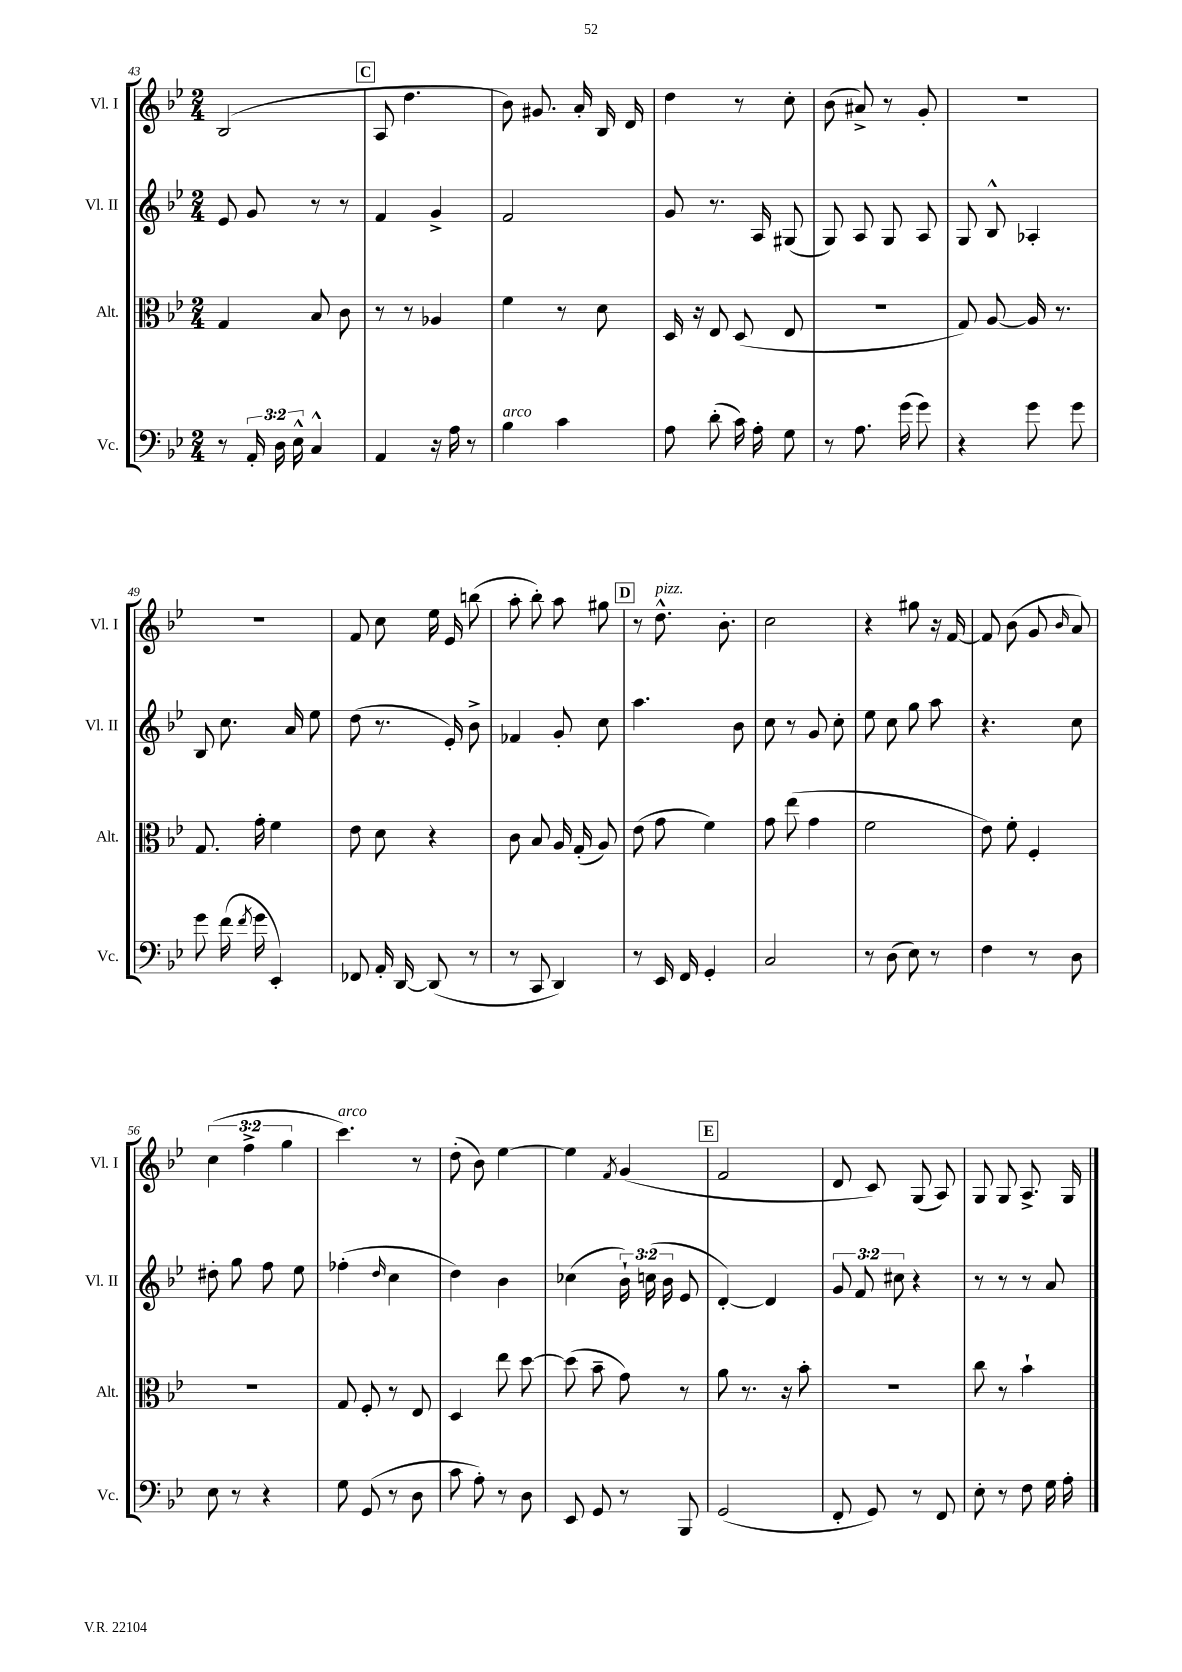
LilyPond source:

<<
\new StaffGroup <<
\new Staff = "s0" \with { instrumentName = "Vl. I" shortInstrumentName = "Vl. I" } {
    \clef treble \key bes \major \numericTimeSignature \time 2/4 \override Staff.TupletNumber.text = #tuplet-number::calc-fraction-text
    \autoBeamOff bes2( |
    \mark \markup { \box "C" } a8 d''4. |
    bes'8) gis'8. a'16-. bes16 d'16 |
    d''4 r8 c''8-. |
    bes'8( ais'8->) r8 g'8-. |
    R2 |
    r2 |
    f'8 c''8 ees''16 ees'16 b''8( |
    a''8-. bes''8-.) a''8 gis''8 |
    \mark \markup { \box "D" } r8 d''8.-^^\markup { \italic "pizz." } bes'8.-. |
    c''2 |
    r4 gis''8 r16 f'16~ |
    f'8 bes'8( g'8 \grace { bes'16 } a'8) |
    \tuplet 3/2 { c''4( f''4-> g''4 } |
    c'''4.^\markup { \italic "arco" }) r8 |
    d''8-.( bes'8) ees''4~ |
    ees''4 \acciaccatura { f'8 } g'4( |
    \mark \markup { \box "E" } f'2 |
    d'8 c'8) g8( a8) |
    g8 g8 a8.-> g16 \bar "|." |
}
\new Staff = "s1" \with { instrumentName = "Vl. II" shortInstrumentName = "Vl. II" } {
    \clef treble \key bes \major \numericTimeSignature \time 2/4 \override Staff.TupletNumber.text = #tuplet-number::calc-fraction-text
    \autoBeamOff ees'8 g'8 r8 r8 |
    \mark \markup { \box "C" } f'4 g'4-> |
    f'2 |
    g'8 r8. a16 gis8( |
    g8) a8 g8 a8 |
    g8 bes8-^ aes4-. |
    bes8 c''8. a'16 ees''8 |
    d''8( r8. ees'16-.) bes'8-> |
    fes'4 g'8-. c''8 |
    \mark \markup { \box "D" } a''4. bes'8 |
    c''8 r8 g'8 c''8-. |
    ees''8 c''8 g''8 a''8 |
    r4. c''8 |
    dis''8-. g''8 f''8 ees''8 |
    fes''4-.( \grace { d''16 } c''4 |
    d''4) bes'4 |
    ces''4( \tuplet 3/2 { bes'16-!) c''16( bes'16 } ees'8 |
    \mark \markup { \box "E" } d'4~-.) d'4 |
    \tuplet 3/2 { g'8 f'8 cis''8 } r4 |
    r8 r8 r8 a'8 \bar "|." |
}
\new Staff = "s2" \with { instrumentName = "Alt." shortInstrumentName = "Alt." } {
    \clef alto \key bes \major \numericTimeSignature \time 2/4
    \autoBeamOff g4 bes8 c'8 |
    \mark \markup { \box "C" } r8 r8 aes4 |
    f'4 r8 d'8 |
    d16 r16 ees8 d8( ees8 |
    R2 |
    g8) a8~ a16 r8. |
    g8. g'16-. f'4 |
    ees'8 d'8 r4 |
    c'8 bes8 a16 g16-.( a8) |
    \mark \markup { \box "D" } ees'8( g'8 f'4) |
    g'8 ees''8( g'4 |
    f'2 |
    ees'8) f'8-. f4-. |
    R2 |
    g8 f8-. r8 ees8 |
    d4 ees''8 d''8~ |
    d''8( bes'8-- g'8) r8 |
    \mark \markup { \box "E" } a'8 r8. r16 bes'8-. |
    r2 |
    c''8 r8 bes'4-! \bar "|." |
}
\new Staff = "s3" \with { instrumentName = "Vc." shortInstrumentName = "Vc." } {
    \clef bass \key bes \major \numericTimeSignature \time 2/4 \override Staff.TupletNumber.text = #tuplet-number::calc-fraction-text
    \autoBeamOff r8 \tuplet 3/2 { a,16-. d16 ees16-^ } c4-^ |
    \mark \markup { \box "C" } a,4 r16 a16 r8 |
    bes4^\markup { \italic "arco" } c'4 |
    a8 d'8-.( c'16) a16-. g8 |
    r8 a8. g'16( g'8) |
    r4 g'8 g'8 |
    g'8 f'16( \acciaccatura { f'8 } g'16 ees,4-.) |
    fes,8 a,16-. d,16~ d,8( r8 |
    r8 c,8 d,4) |
    \mark \markup { \box "D" } r8 ees,16 f,16 g,4-. |
    c2 |
    r8 d8( ees8) r8 |
    f4 r8 d8 |
    ees8 r8 r4 |
    g8 g,8( r8 d8 |
    c'8 a8-.) r8 d8 |
    ees,8 g,8 r8 bes,,8 |
    \mark \markup { \box "E" } g,2( |
    f,8-. g,8) r8 f,8 |
    ees8-. r8 f8 g16 a16-. \bar "|." |
}
>>
>>
\layout { \context { \Score currentBarNumber = #43 } }
